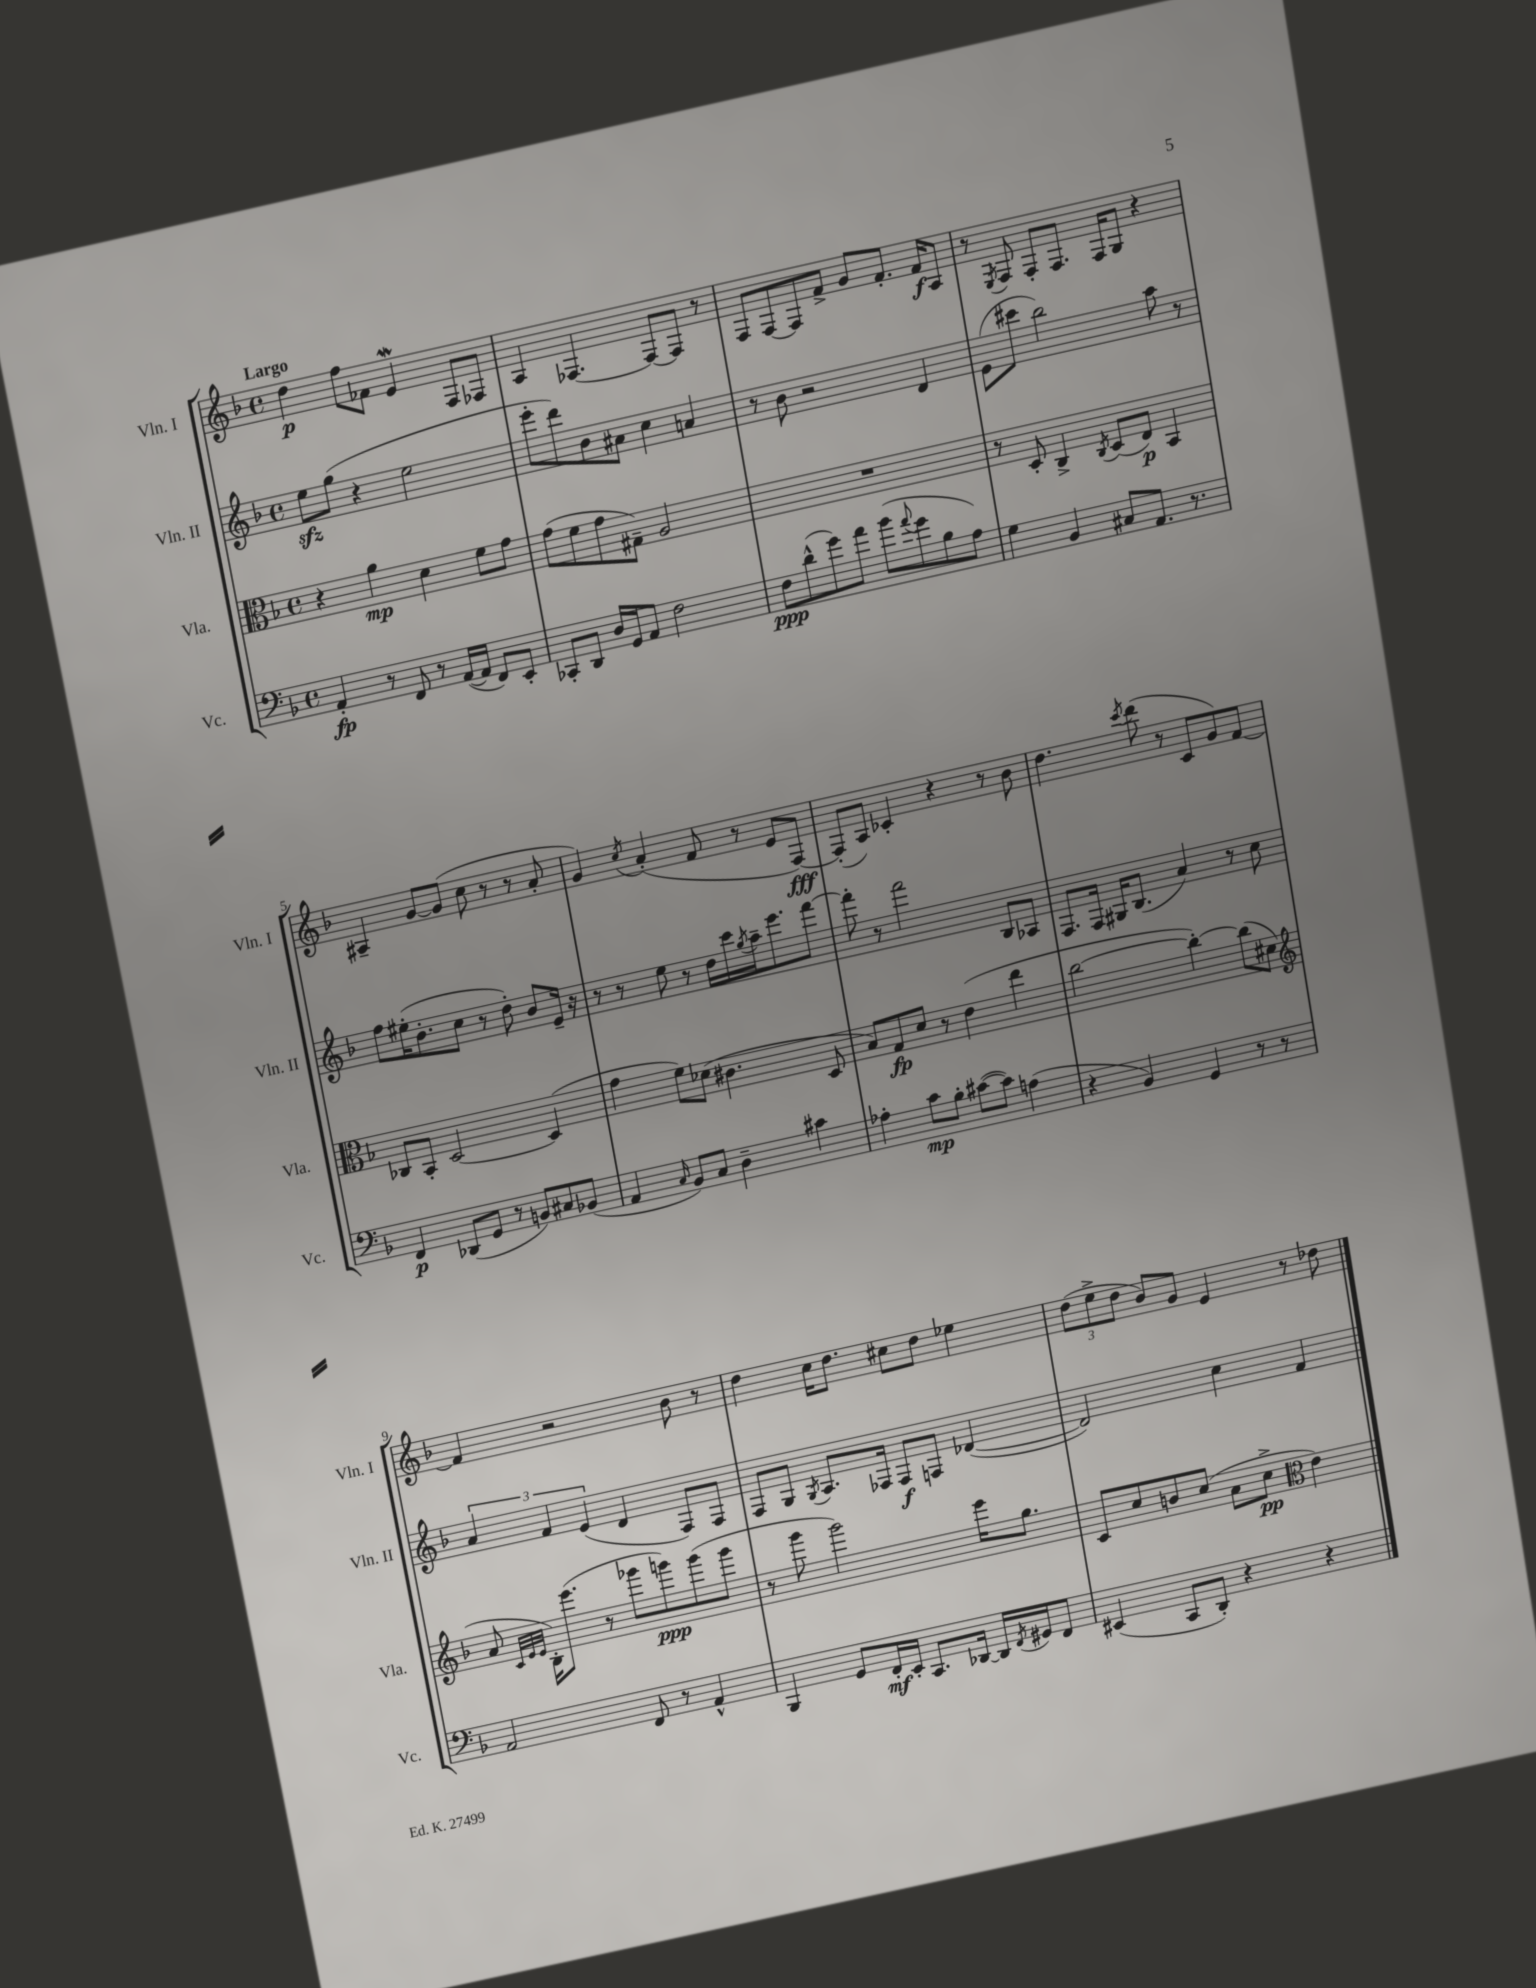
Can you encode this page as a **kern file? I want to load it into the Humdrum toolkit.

**kern	**dynam	**kern	**dynam	**kern	**dynam	**kern	**dynam
*part4	*part4	*part3	*part3	*part2	*part2	*part1	*part1
*staff4	*staff4	*staff3	*staff3	*staff2	*staff2	*staff1	*staff1
*I"Vc.	*	*I"Vla.	*	*I"Vln. II	*	*I"Vln. I	*
*I'Vc.	*	*I'Vla.	*	*I'Vln. II	*	*I'Vln. I	*
*clefF4	*	*clefC3	*	*clefG2	*	*clefG2	*
*k[b-]	*	*k[b-]	*	*k[b-]	*	*k[b-]	*
*M4/4	*	*M4/4	*	*M4/4	*	*M4/4	*
*met(c)	*	*met(c)	*	*met(c)	*	*met(c)	*
=1	=1	=1	=1	=1	=1	=1	=1
!	!	!	!	!	!	!LO:TX:a:B:t=Largo	!
4AA'/	fp	4r	.	8eezz\L	.	4dd\	p
.	.	.	.	(8gg\J	.	.	.
8r	.	4a\	mp	4r	.	8ff\L	.
8FF/	.	.	.	.	.	8f-X\J	.
8r	.	4d\	.	2ee\	.	4eW/	.
([16AA/LL	.	.	.	.	.	.	.
16AA/JJ]	.	.	.	.	.	.	.
8FF/L)	.	8f\L	.	.	.	8F/L	.
8EE'/J	.	8g\J	.	.	.	8F-X/J	.
=2	=2	=2	=2	=2	=2	=2	=2
8CC-X'/L	.	(8g\L	.	8eee'\L	.	4A/	.
8DD/J	.	8f\	.	8ddd\)	.	.	.
16D/LL	.	8g\	.	8b-\	.	[4.F-X/	.
16GG/J	.	.	.	.	.	.	.
8AA/J	.	8G#X~\J)	.	8a#X\J	.	.	.
2F\	.	2A/	.	4cc\	.	.	.
.	.	.	.	.	.	8F-/L_	.
.	.	.	.	4an/	.	8F-/J]	.
.	.	.	.	.	.	8r	.
=3	=3	=3	=3	=3	=3	=3	=3
8F\L	ppp	1r	.	8r	.	8F/L	.
(8d^^\	.	.	.	8b-\	.	[8F/	.
8g\)	.	.	.	2r	.	8F/]	.
8a\J	.	.	.	.	.	8f^/J	.
(8b-\L	.	.	.	.	.	8g/L	.
8qqa/	.	.	.	.	.	.	.
8g\	.	.	.	.	.	8.f'/J	.
8B-\	.	.	.	4d/	.	.	.
.	.	.	.	.	.	16f/KL	f
8A\J)	.	.	.	.	.	8A/J	.
=4	=4	=4	=4	=4	=4	=4	=4
4G\	.	8r	.	(8e\L	.	8r	.
.	.	.	.	.	.	8qE/	.
.	.	8D'/	.	8ccc#X\J	.	8F/	.
4BB-/	.	4C^/	.	2bb-\)	.	8F'/L	.
.	.	.	.	.	.	8.F/J	.
.	.	8qC/	.	.	.	.	.
8C#X/L	.	(8D/L	.	.	.	.	.
.	.	.	.	.	.	16F/KL	.
8.AA/J	.	8E/J)	p	.	.	8G/J	.
.	.	4BB-/	.	8aa\	.	4r	.
8.r	.	.	.	.	.	.	.
.	.	.	.	8r	.	.	.
!!LO:LB:g=z
=5	=5	=5	=5	=5	=5	=5	=5
4FF/	p	8C-X/L	.	8ff\L	.	4A#X~/	.
.	.	8BB-'/J	.	(16ee#X'\K	.	.	.
.	.	.	.	8.b-'\	.	.	.
(8DD-X/L	.	[2D/	.	.	.	[8g/L	.
8GG/J	.	.	.	8cc\J	.	(8g/J]	.
8r	.	.	.	8r	.	8cc\	.
8BBn/L)	.	.	.	8dd'\)	.	8r	.
8C#X/	.	(4D/]	.	8b-/L	.	8r	.
(8BB-X/J	.	.	.	16e~/Jk	.	8a'/	.
.	.	.	.	16r	.	.	.
=6	=6	=6	=6	=6	=6	=6	=6
4AA/	.	4g\	.	8r	.	4g/)	.
.	.	.	.	8r	.	.	.
16qqC/	.	.	.	.	.	8qcc/	.
8BB-/L)	.	8f\L)	.	8ee\	.	(4a'/	.
8C/J	.	(8d-X\J	.	8r	.	.	.
4D~\	.	4.c#X\	.	16dd\LL	.	8f/	.
.	.	.	.	16ccc\	.	.	.
.	.	.	.	8qgg/	.	.	.
.	.	.	.	16aa~\J	.	8r	.
.	.	.	.	8.eee\	.	.	.
4c#X\	.	.	.	.	.	8e/L	.
.	.	8D/	.	[8fff\J	.	[8F/J)	fff
=7	=7	=7	=7	=7	=7	=7	=7
4A-X'\	.	8B-/L)	.	8fff'\]	.	(8F'/L]	.
.	.	8G/	fp	8r	.	8A/J)	.
8c\L	mp	8d/J	.	2fff\	.	4c-X'/	.
8B-'\J	.	8r	.	.	.	.	.
([8c#X\L	.	(4e\	.	.	.	4r	.
8c#\J])	.	.	.	.	.	.	.
(4An\	.	4ee\	.	8B-/L	.	8r	.
.	.	.	.	8A-X/J	.	8b-\	.
=8	=8	=8	=8	=8	=8	=8	=8
4r	.	[2cc\	.	8.F/L	.	4.dd\	.
.	.	.	.	16F/Jk	.	.	.
4BB-/)	.	.	.	16G#X/KL	.	.	.
.	.	.	.	(8.B-/J	.	.	.
.	.	.	.	.	.	8qccc/	.
.	.	.	.	.	.	(8ddd\	.
4GG/	.	4cc'\_)	.	4a/)	.	8r	.
.	.	.	.	.	.	8c/L	.
8r	.	(8cc\L]	.	8r	.	8g/)	.
8r	.	8d#X\J	.	8cc\	.	[8f/J	.
!!LO:LB:g=z
=9	=9	=9	=9	=9	=9	=9	=9
*	*	*clefG2	*	*	*	*	*
2AA/	.	8a/	.	6a/	.	4f/]	.
.	.	32qqc/LLL	.	.	.	.	.
.	.	32qqe/	.	.	.	.	.
.	.	32qqe/JJJ	.	.	.	.	.
.	.	16B-'\KL)	.	.	.	.	.
.	.	.	.	6f/	.	.	.
.	.	(8.eee\J	.	.	.	.	.
.	.	.	.	.	.	2r	.
.	.	.	.	(6e/	.	.	.
.	.	8r	.	.	.	.	.
8FF/	.	8ggg-X\L	.	4d/	.	.	.
8r	.	8gggn\)	ppp	.	.	.	.
4AA^^/	.	(8ggg\	.	8F/L)	.	8b-\	.
.	.	8ggg\J	.	8F/J	.	8r	.
=10	=10	=10	=10	=10	=10	=10	=10
4BBB-/	.	8r	.	8F/L	.	4dd\	.
.	.	8ggg\	.	8G/J	.	.	.
.	.	.	.	8qG/	.	.	.
8GG/L	.	2ggg\)	.	8.A/L	.	16cc\KL	.
.	.	.	.	.	.	8.dd\J	.
16FF'/L	mf	.	.	.	.	.	.
16EE'/JJ	.	.	.	16F-X/Jk	.	.	.
8.CC/L	.	.	.	8F-/L	f	8cc#X\L	.
.	.	.	.	8Fn/J	.	8dd\J	.
[16DD-X/Jk	.	.	.	.	.	.	.
16DD-/LL]	.	16eee\KL	.	([4d-X/	.	4ee-X\	.
8qFF/	.	.	.	.	.	.	.
16GG#X/J	.	8.gg\J	.	.	.	.	.
8FF/J	.	.	.	.	.	.	.
=11	=11	=11	=11	=11	=11	=11	=11
(4EE#X/	.	8c/L	.	2d-/])	.	(12dd\L	.
.	.	.	.	.	.	12ee^\	.
.	.	8cc/	.	.	.	.	.
.	.	.	.	.	.	12dd\J	.
8CC/L	.	8bn/	.	.	.	8b-/L)	.
8DD'/J)	.	(8cc/J	.	.	.	8g/J	.
4r	.	8a\L	.	4cc\	.	4e/	.
.	.	8cc^\J	pp	.	.	.	.
*	*	*clefC3	*	*	*	*	*
4r	.	4e\)	.	4f/	.	8r	.
.	.	.	.	.	.	8dd-X\	.
==	==	==	==	==	==	==	==
*-	*-	*-	*-	*-	*-	*-	*-
